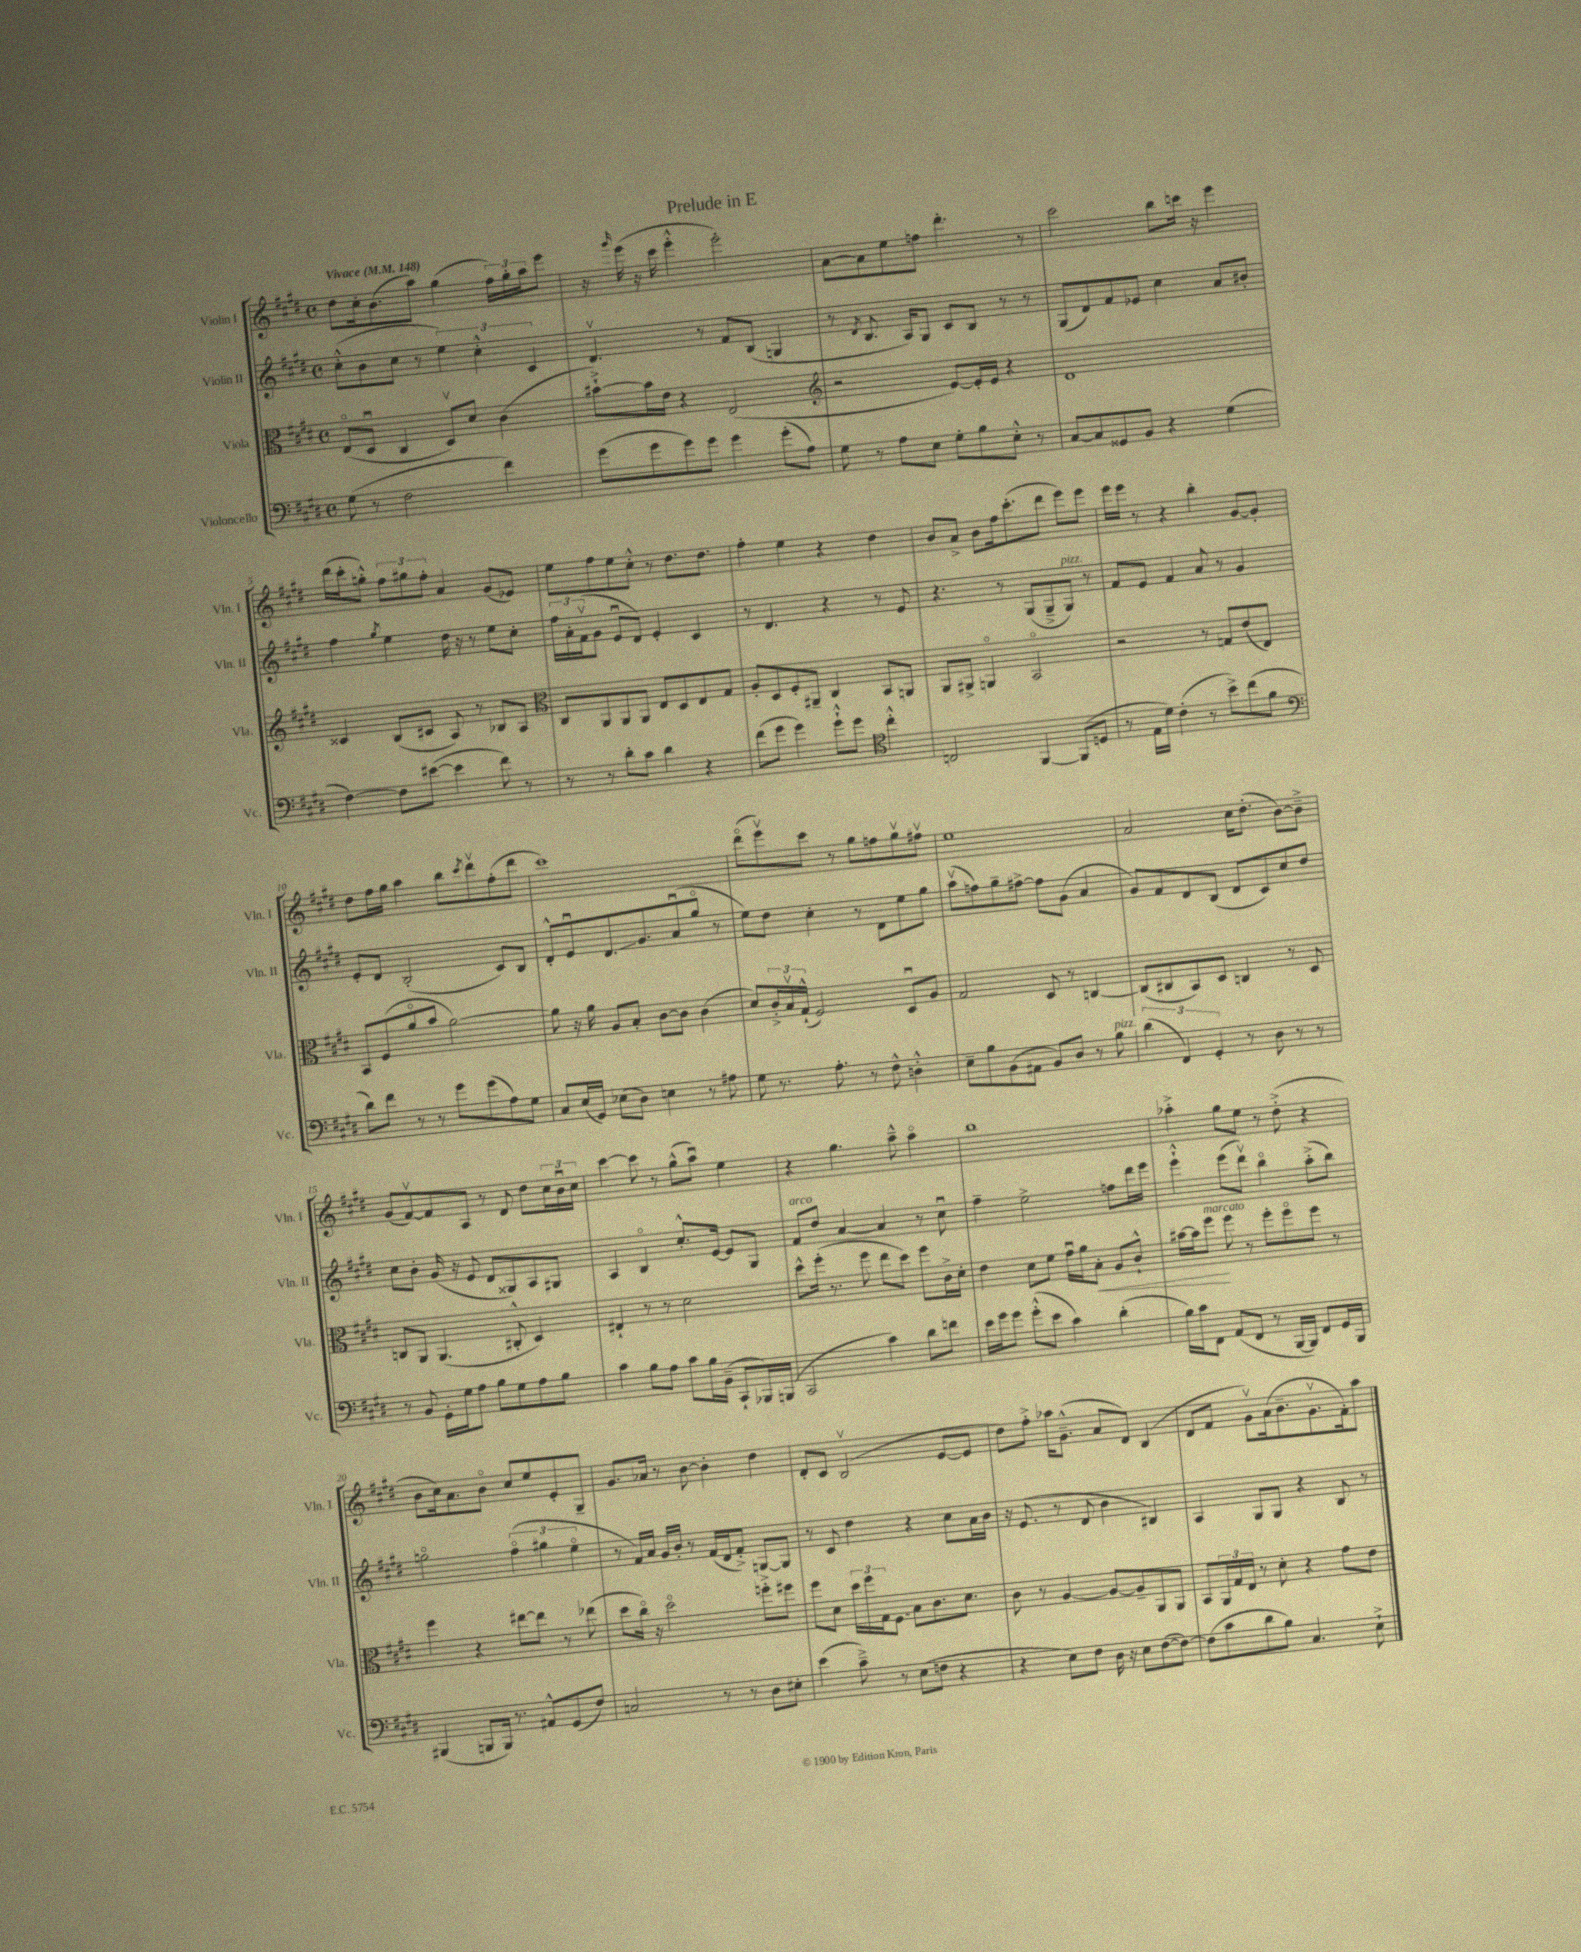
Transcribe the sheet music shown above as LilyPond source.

\header { title = "Prelude in E" }
<<
\new StaffGroup <<
\new Staff = "s0" \with { instrumentName = "Violin I" shortInstrumentName = "Vln. I" } {
    \clef treble \key e \major \defaultTimeSignature \time 4/4 \tempo "Vivace" 4 = 148
    dis''8 cis''16-. b'8.( a''8) gis''4( \tuplet 3/2 { fis''16) gis''16-. a''16 } e'''8 |
    r16 \grace { gis'''16 } e'''16( r16 cis'''16 e'''4-.-^ e'''2-.) |
    a'8~ a'8 e''8 f''8 dis'''4.-. r8 |
    cis'''2 b''8 c'''16 r16 e'''4 |
    dis'''16( cis'''16-. g''8-.-^) \tuplet 3/2 { fis''8 gis''8 fis''8-. } a'4 gis'8( ees'8) |
    e''8 fis''8 e''8 cis''8-.-^ r8 dis''8. dis''8. |
    fis''4-. e''4 r4 dis''4 |
    b'8 a'8-> b'8 fis''16 cis'''8.-.( dis'''8 e'''8) e'''8 |
    e'''16 e'''16 r8 r4 b''4-. gis'8~ gis'8-. |
    dis''8 fis''16 gis''16 a''4 b''8 \acciaccatura { cis'''8 } dis'''8\upbow fis''8-.( dis'''8 |
    cis'''1) |
    dis'''8\flageolet( e'''8\upbow) cis'''8 r8 gis''8 f''8 gis''8\upbow fis''8\upbow |
    e''1 |
    a'2 cis''16 dis''8.-.( b'8~) b'8---> |
    gis'8( fis'8~\upbow) fis'8 a8 r8 dis'8 dis''8 \tuplet 3/2 { cis''16 b'16\downbow cis''16 } |
    cis'''4~ cis'''8 r8 gis''8-^( a''8\downbow) e''4 |
    r4 gis''4. a''8---^ a''4\flageolet |
    b''1 |
    aes''4-.-> gis''8 e''8 r8 dis''8-.->( r4 |
    b'8 cis''16) a'8. b'8\flageolet cis''8 e''8 e'8-. gis8-- |
    gis'8. aes'16 r8 b'8~ b'4-. dis''4 |
    dis'8-. cis'8 b2\upbow( e'8~ e'8 |
    dis''8) fis''8-.-> aes''16 gis'8.---^( a'8 dis'8) b4( |
    dis'8 fis'8 gis'8\upbow) a'16( b'8.-- gis'8.\upbow fis'16-.) a''8 \bar "|." |
}
\new Staff = "s1" \with { instrumentName = "Violin II" shortInstrumentName = "Vln. II" } {
    \clef treble \key e \major \defaultTimeSignature \time 4/4
    cis''8-.-^( b'8 cis''8 r8 \tuplet 3/2 { e''4) cis''4-.-^ cis'4 } |
    dis'4.\upbow r8 fis'8 b8( g4 |
    r8 \acciaccatura { dis'8 } b8. a16) gis8 cis'8 b8 r8 r8 |
    gis8( dis'8) fis'8 ees'8 cis''4 a'8 bis'8-. |
    fis''4 \acciaccatura { gis''8 } e''4 dis''16 r16 r8 e''8 cis''8-. |
    \tuplet 3/2 { fis''16 a'16-. fis'16\upbow( } gis'8 e'8\downbow dis'8) e'4-. cis'4 |
    r8 dis'4. r4 r8 e'8 |
    r4. r8 gis8( gis8---> gis8^\markup { \italic "pizz." }) r8 |
    fis'8 e'8 fis'4 a'8 r8 gis'4 |
    e'8-. dis'8 b2-.( cis'8) b8 |
    dis'8-.-^ e'8\downbow dis'8.\glissando gis'8. a'8\downbow( gis''8\flageolet r8 |
    e''8) dis''8 cis''4-. r8 dis'8 e''8 gis''8 |
    a''8\upbow( f''8) gis''8-- fis''8~-> fis''8 gis'8( a'4 |
    gis'8) fis'8 dis'8 b8( dis'8 cis'8) cis''8 dis''8 |
    cis''8 b'8-. gis'16( r16 e'8 dis'8 gisis8) a8 gis8 |
    a4 b4\flageolet cis''8.-.-^ e'16~ e'8 gis8 |
    fis'8^\markup { \italic "arco" } dis''8 a'4~ a'4 r8 cis''8\downbow |
    fis''4-- e''2-> f''8 dis'''16 e'''16 |
    e'''4-!-^ e'''8( dis'''8\upbow) b''4\flageolet a''8-.->( b''8) |
    g''2\flageolet \tuplet 3/2 { fis''4\flageolet( gis''4 e''4\flageolet } |
    r8 fis'16) a'16 gis'16 b'16-. r8 fis'16( dis'16 fis'8-.->) g8~ g8 |
    r8 cis'8 dis''4 r4 cis''8 a'16 b'16 |
    r16 e'8.( r8 dis'8 b'4 bis4) |
    a4 gis8 gis8 r4 b8 r8 \bar "|." |
}
\new Staff = "s2" \with { instrumentName = "Viola" shortInstrumentName = "Vla." } {
    \clef alto \key e \major \defaultTimeSignature \time 4/4
    e8\flageolet( dis8\downbow cis4 dis8\upbow) dis'8 cis'4( |
    bis'8~-!->) bis'16 e'16 r4 e2( |
    \clef treble r2 e'8~) e'16-. e'16 r4 |
    dis'1 |
    cisis'4 b8( cis'8 a8) r8 bes8 a8 |
    \clef alto cis8 a,8 a,8 a,8 e8 dis8 e8 gis8 |
    a8-. dis8 fis8-. ais,8-- cis4 b,8 a,8 |
    a,8 ais,8-> a,4\flageolet b,2\flageolet |
    r2 r8 g8 e'8( e8) |
    b,8 fis8( a'8\flageolet b'8 a'2~) |
    a'8 r16 a'16 a8 b8-. cis'8~ cis'8 cis'4( |
    dis'8) \tuplet 3/2 { cis'16-.-> b16\upbow gis16-!-^( } fis2) dis8\downbow a8 |
    gis2 dis8 r8 c4~ |
    c8( cis8 b,8) dis8 c4 r8 dis8 |
    c8 a,8 a,4.( cis8-.-^ dis4) |
    eis4-! r8 r8 dis'2 |
    dis''8-^ fis''16-.( r8. fis''8 e''8 dis''8) fis''8 cis'16-> dis'16-. |
    e'4 dis'8 fis'8 gis'16\downbow a'16 b8-.\< a8 cis'8-!-^ |
    bis'16~ bis'16 fis''8\!^\markup { \italic "marcato" } fis''8 r8 fis''8-. fis''8\flageolet fis''8 r8 |
    fis''4 r4 eis''8~ eis''8 r8 ees''8( |
    dis''8 cis''16\flageolet) r16 dis''2\flageolet f''8-.-> fis''8 |
    fis''8 dis'8 \tuplet 3/2 { dis''16 fis''16 gis16 } \once \override Glissando.style = #'zigzag fis8\glissando b8 cis'8. dis'8. |
    cis'8 r8 a4~ a8~ a8-- a,8 a,8 |
    b,8 \tuplet 3/2 { a,16 gis16 e16 } r8 dis'8-. r4 gis'8 e'8 \bar "|." |
}
\new Staff = "s3" \with { instrumentName = "Violoncello" shortInstrumentName = "Vc." } {
    \clef bass \key e \major \defaultTimeSignature \time 4/4
    gis8( r8 fis2 fis'4) |
    gis'8( gis'8 gis'8) gis'8 gis'4 gis'8-.( a8) |
    gis8 r8 a8 e8 gis8-. b8 e8-.-^ r8 |
    cis8~ cis8 gisis,8 b,8 r4 gis4( |
    fis4~) fis8 eis'8~( eis'4 fis'8) r8 |
    r8 r8 dis'8-. cis'8 dis'4 r4 |
    fis'8( gis'8 gis'4) gis'8-!-^ gis'8 \clef tenor cis''4-.-^ |
    c2 fis,4~ fis,8( d8 |
    r8 e16 dis'16) cis'4-.( r8 b'8->) cis''8( fis'8 |
    \clef bass dis'8) fis'8 r8 r8 gis'8 gis'8( a8) gis8 |
    cis8 e16( gis,16) ees8( dis8) e4 r8 ais8 |
    gis8 r8. a8.-. r8 fis8-^ d4-.-^ |
    e8-- b8 b,8( ais,8 b,8) dis8 r8 b8^\markup { \italic "pizz." } |
    \tuplet 3/2 { dis'4( fis,4) gis,4-. } r8 dis8 r8 r8 |
    r8 b,8 gis,16-. gis16 a8 b8 gis8 a8 b8 |
    cis'4 b8 a8 cis'8 b16 b,16--( cis,8-! bes,,16) b,,16( |
    cis,2 cis'4) dis'8 f'8 |
    e'16 gis'16 gis'8 gis'8-.-^( e'8 cis'4) dis'4-.( |
    b16) cis'16 fis,8 a,8( fis,8 r8 b,,16~ b,,16) fis,8 gis,16 b,,16 |
    bis,,4( b,,8 b,,16) r8. ais,8-^ gis,8( fis8) |
    c2 r8 r8 dis8 eis8-. |
    e'4( cis'8--->) r8 e8( f8 r4 |
    r4 e8) fis8 dis16 r16 e8 fis8~( fis8~) |
    fis8( cis'8 dis'8 b8) cis4. e8-!-> \bar "|." |
}
>>
>>
